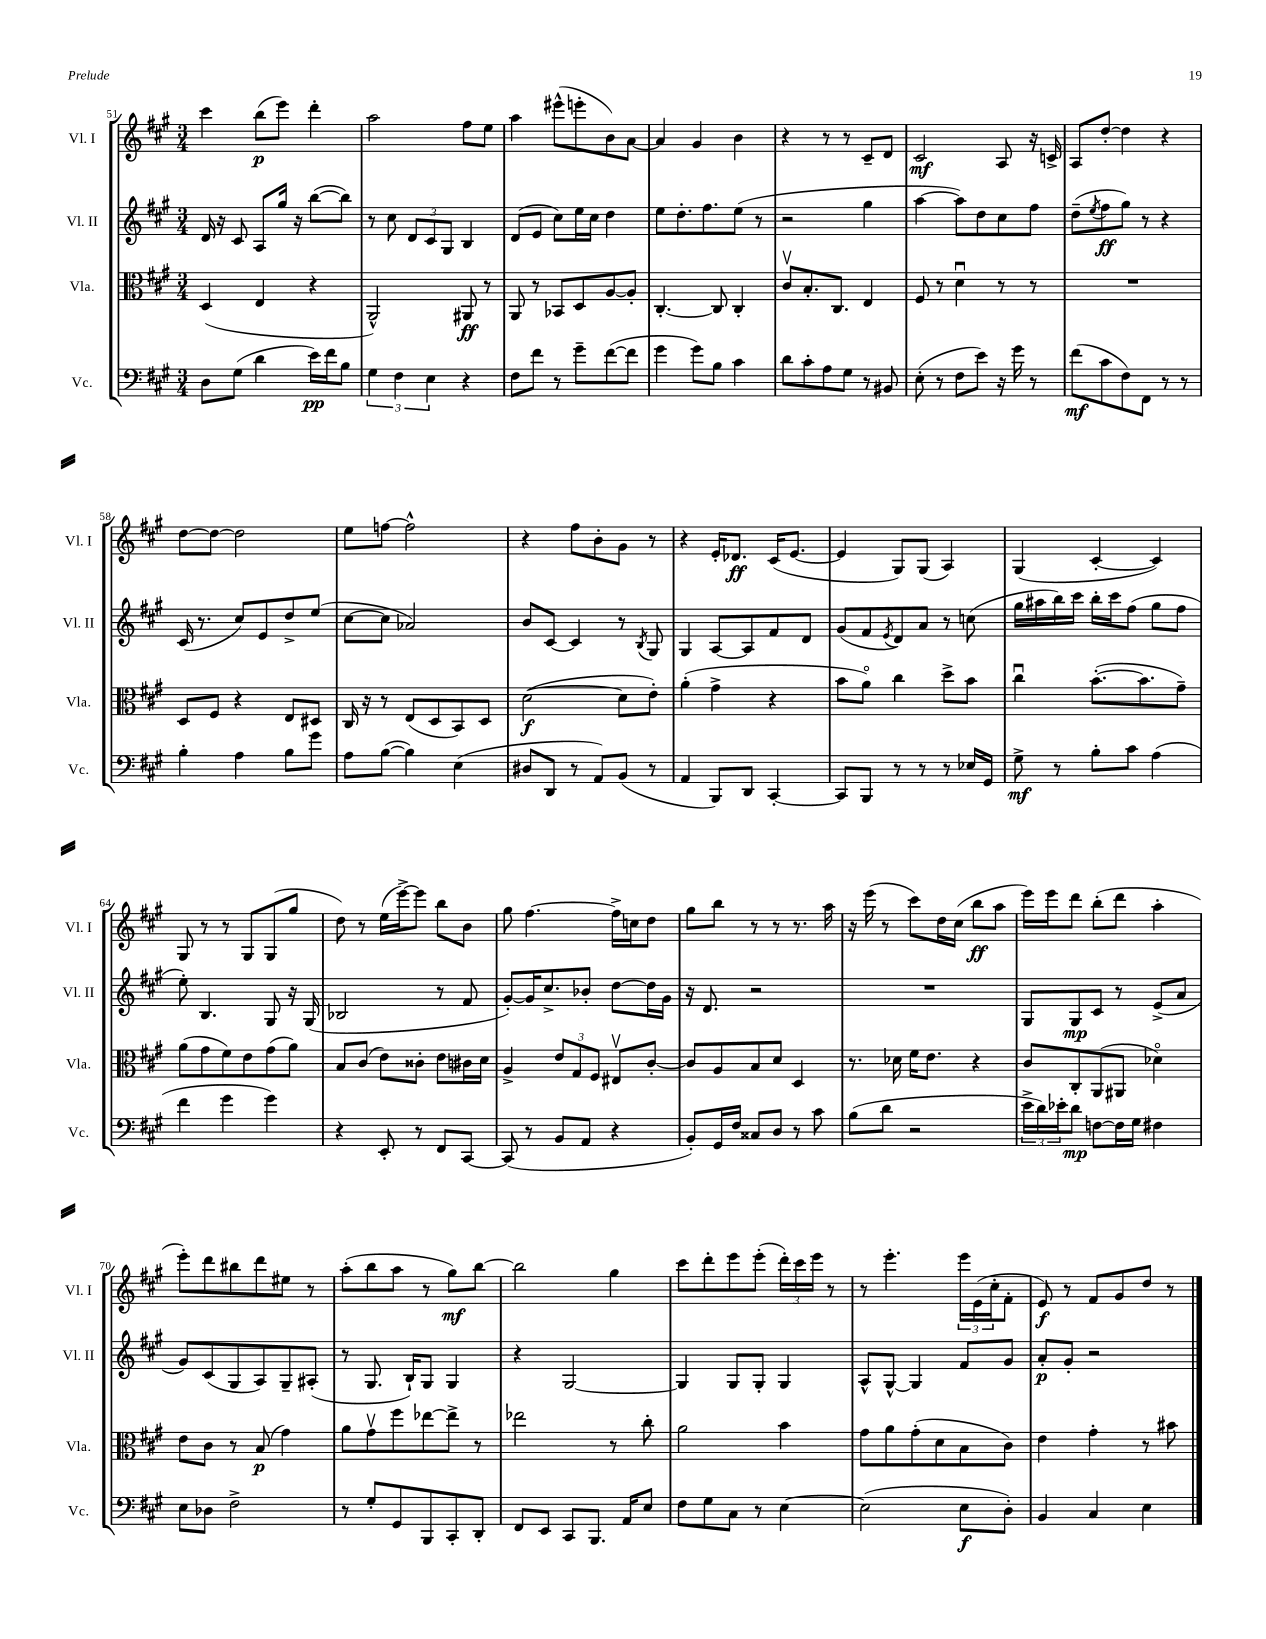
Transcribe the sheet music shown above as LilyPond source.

<<
\new StaffGroup <<
\new Staff = "s0" \with { instrumentName = "Vl. I" shortInstrumentName = "Vl. I" } {
    \clef treble \key a \major \numericTimeSignature \time 3/4
    cis'''4 b''8\p( e'''8) d'''4-. |
    a''2 fis''8 e''8 |
    a''4 eis'''8-^( e'''8-. b'8) a'8~ |
    a'4 gis'4 b'4 |
    r4 r8 r8 cis'8-- d'8 |
    cis'2\mf a8 r16 c'16-> |
    a8 d''8~-. d''4 r4 |
    d''8~ d''8~ d''2 |
    e''8 f''8~ f''2-^ |
    r4 fis''8 b'8-. gis'8 r8 |
    r4 e'16-. des'8.\ff cis'16( e'8.~ |
    e'4 gis8) gis8( a4) |
    gis4( cis'4~-. cis'4) |
    gis8 r8 r8 gis8 gis8( gis''8 |
    d''8) r8 e''16( e'''16~->) e'''8 b''8 b'8 |
    gis''8 fis''4.~ fis''16-> c''16 d''8 |
    gis''8 b''8 r8 r8 r8. a''16 |
    r16 e'''16( r8 cis'''8) d''16 cis''16( b''8\ff a''8 |
    e'''16) e'''16 d'''8 b''8-.( d'''8 a''4-. |
    e'''8-.) d'''8 bis''8 d'''8 eis''8 r8 |
    a''8-.( b''8 a''8 r8 gis''8\mf) b''8~ |
    b''2 gis''4 |
    cis'''8 d'''8-. e'''8 e'''8-.( \tuplet 3/2 { d'''16-.) cis'''16 e'''16 } r8 |
    r8 e'''4.-. \tuplet 3/2 { e'''16 e'16( cis''16-. } fis'8-. |
    e'8\f) r8 fis'8 gis'8 d''8 r8 \bar "|." |
}
\new Staff = "s1" \with { instrumentName = "Vl. II" shortInstrumentName = "Vl. II" } {
    \clef treble \key a \major \numericTimeSignature \time 3/4
    d'16 r16 cis'8 a8 gis''16 r16 b''8~( b''8) |
    r8 cis''8 \tuplet 3/2 { d'8 cis'8 gis8 } b4 |
    d'8( e'8 cis''8) e''16 cis''16 d''4 |
    e''8 d''8.-. fis''8. e''8( r8 |
    r2 gis''4 |
    a''4~ a''8) d''8 cis''8 fis''8 |
    d''8--( \acciaccatura { e''8 } fis''8\ff gis''8) r8 r4 |
    cis'16( r8. cis''8) e'8 d''8-> e''8( |
    cis''8~ cis''8 aes'2) |
    b'8 cis'8~ cis'4 r8 \acciaccatura { b8 } gis8 |
    gis4 a8~ a8 fis'8 d'8 |
    gis'8( fis'8 \acciaccatura { e'8 } d'8) a'8 r8 c''8( |
    gis''16 ais''16 b''16) cis'''16 b''16-. cis'''16 fis''8( gis''8 fis''8 |
    e''8-.) b4. gis8 r16 gis16( |
    bes2 r8 fis'8 |
    gis'8~-.) gis'16 cis''8.-> bes'8-. d''8~ d''16 gis'16 |
    r16 d'8. r2 |
    R2. |
    gis8 gis8\mp cis'8 r8 e'8->( a'8 |
    gis'8) cis'8( gis8 a8) gis8-- ais8-.( |
    r8 gis8. b16-!) gis8 gis4 |
    r4 gis2~ |
    gis4 gis8 gis8-. gis4 |
    a8-^ gis8~-^ gis4 fis'8 gis'8 |
    a'8-.\p gis'8-. r2 \bar "|." |
}
\new Staff = "s2" \with { instrumentName = "Vla." shortInstrumentName = "Vla." } {
    \clef alto \key a \major \numericTimeSignature \time 3/4
    d4( e4 r4 |
    a,2-^) ais,8\ff r8 |
    a,8 r8 bes,8 d8 a8~ a8-. |
    cis4.~-. cis8 cis4-. |
    cis'8\upbow b8.-. cis8. e4 |
    fis8 r8 d'4\downbow r8 r8 |
    R2. |
    d8 fis8 r4 e8 dis8 |
    cis16 r16 r8 e8( d8 b,8) d8 |
    d'2~\f( d'8 e'8-.) |
    a'4-.( gis'4-> r4 |
    b'8 a'8\flageolet) cis''4 d''8-> b'8 |
    cis''4\downbow b'8.~-.( b'8. gis'8--) |
    a'8( gis'8 fis'8) e'8 gis'8( a'8) |
    b8 cis'8( e'8) cisis'8-. e'8 cis'16 d'16 |
    a4-> \tuplet 3/2 { e'8 gis8 fis8 } eis8\upbow cis'8~-. |
    cis'8 a8 b8 d'8 d4 |
    r8. des'16 fis'16 e'8. r4 |
    cis'8 cis8-. a,8( ais,8 des'4\flageolet) |
    e'8 cis'8 r8 b8\p( gis'4) |
    a'8 gis'8\upbow fis''8 ees''8~ ees''8-> r8 |
    ees''2 r8 cis''8-. |
    a'2 b'4 |
    gis'8 a'8 gis'8-.( d'8 b8 cis'8) |
    e'4 gis'4-. r8 bis'8 \bar "|." |
}
\new Staff = "s3" \with { instrumentName = "Vc." shortInstrumentName = "Vc." } {
    \clef bass \key a \major \numericTimeSignature \time 3/4
    d8 gis8( d'4 e'16\pp) fis'16 b8 |
    \tuplet 3/2 { gis4 fis4 e4 } r4 |
    fis8 fis'8 r8 gis'8-- fis'8~( fis'8 |
    gis'4 gis'8) b8 cis'4 |
    d'8 cis'8-. a8 gis8 r8 bis,8 |
    e8-.( r8 fis8 e'8) r16 gis'16 r8 |
    fis'8\mf( cis'8 fis8) fis,8 r8 r8 |
    b4-. a4 b8 gis'8 |
    a8 b8~( b4) e4( |
    dis8 d,8 r8 a,8) b,8( r8 |
    a,4 b,,8) d,8 cis,4~-. |
    cis,8 b,,8 r8 r8 r8 ees16 gis,16 |
    gis8->\mf r8 b8-. cis'8 a4( |
    fis'4 gis'4 gis'4) |
    r4 e,8-. r8 fis,8 cis,8~ |
    cis,8( r8 b,8 a,8 r4 |
    b,8-.) gis,16 fis16 cisis8 d8 r8 cis'8 |
    b8( d'8 r2 |
    \tuplet 3/2 { e'16-> d'16) ees'16-. } d'8\mp f8~ f16 gis16 fis4 |
    e8 des8 fis2-> |
    r8 gis8-. gis,8 b,,8 cis,8-. d,8-. |
    fis,8 e,8 cis,8 b,,8. a,16 e8 |
    fis8 gis8 cis8 r8 e4~ |
    e2( e8\f d8-.) |
    b,4 cis4 e4 \bar "|." |
}
>>
>>
\layout { \context { \Score currentBarNumber = #51 } }
